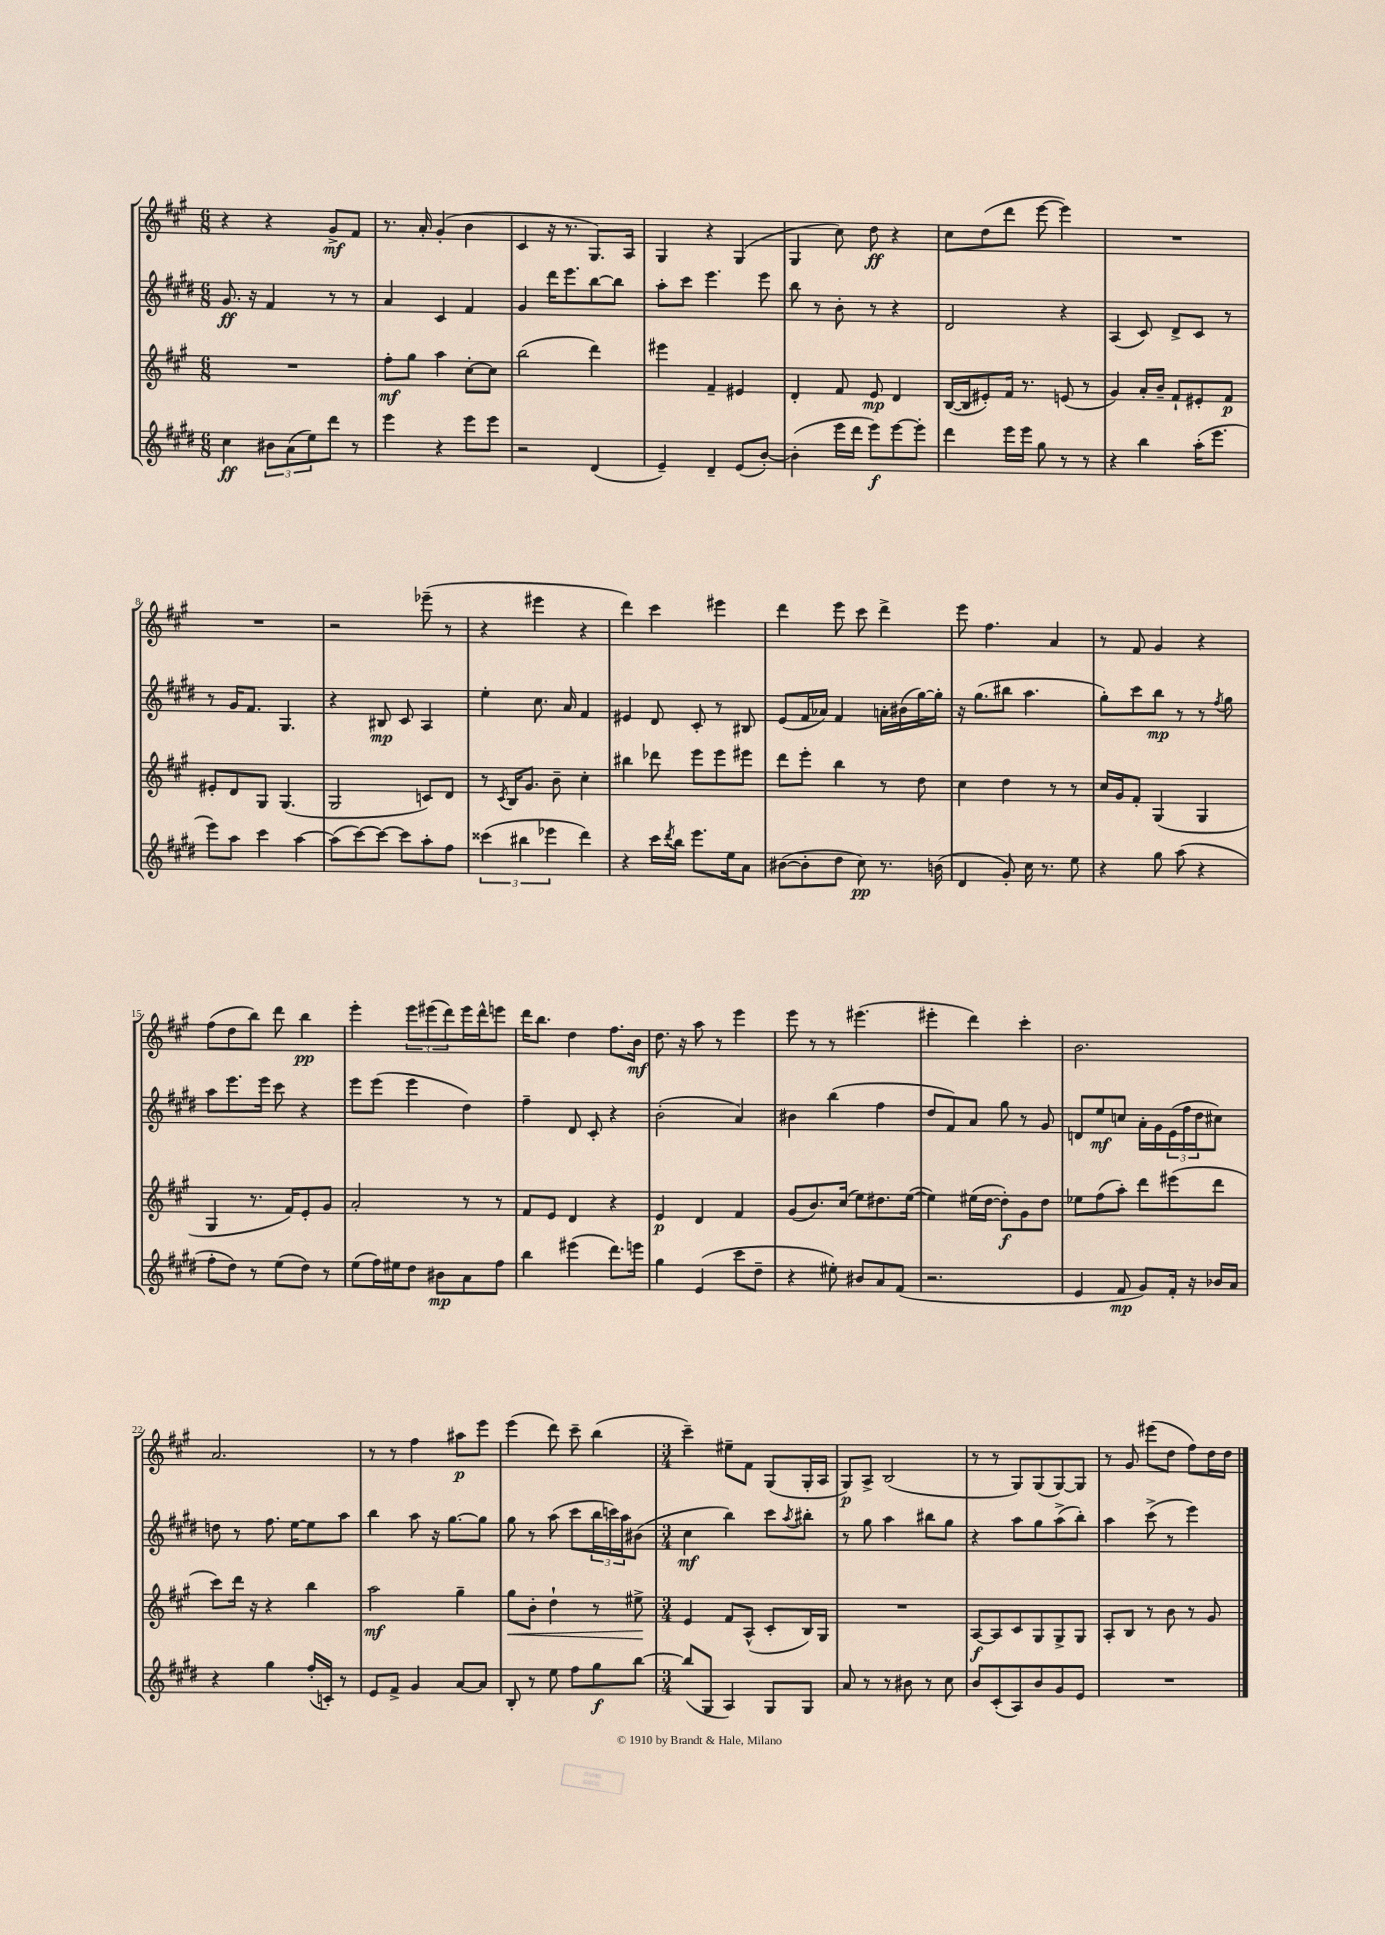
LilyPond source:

<<
\new StaffGroup <<
\new Staff = "s0" {
    \clef treble \key a \major \numericTimeSignature \time 6/8
    r4 r4 gis'8->\mf fis'8 |
    r8. a'16-. gis'4-.( b'4 |
    cis'4 r16 r8. gis8.) a16 |
    gis4 r4 gis4( |
    gis4 cis''8) d''8\ff r4 |
    cis''8 d''8( d'''8 e'''8~ e'''4) |
    R2. |
    R2. |
    r2 ees'''8--( r8 |
    r4 eis'''4 r4 |
    d'''4) cis'''4 eis'''4 |
    d'''4 e'''8 cis'''8 d'''4-> |
    e'''8 fis''4. a'4 |
    r8 fis'8 gis'4 r4 |
    fis''8( d''8 b''8) d'''8 b''4\pp |
    e'''4-. \tuplet 3/2 { e'''8 eis'''8( d'''8) } eis'''16 d'''16-^ e'''8 |
    d'''16 b''8. d''4 fis''8. b'16\mf |
    d''8. r16 a''8 r8 e'''4 |
    e'''8 r8 r8 eis'''4.( |
    eis'''4-. d'''4) cis'''4-. |
    b'2. |
    a'2. |
    r8 r8 fis''4 ais''8\p e'''8 |
    e'''4( d'''8) cis'''8-- b''4( |
    \numericTimeSignature \time 3/4 cis'''4--) eis''8-- fis'8 gis8( gis16-. a16 |
    gis8\p) a8-> b2( |
    r8 r8 gis8) gis8( gis8~) gis8 |
    r8 gis'8 eis'''8( d''8 fis''8) d''16 d''16 \bar "|." |
}
\new Staff = "s1" {
    \clef treble \key e \major \numericTimeSignature \time 6/8
    gis'8.\ff r16 fis'4 r8 r8 |
    a'4 cis'4 fis'4 |
    gis'4 dis'''16 e'''8. b''8~ b''8 |
    a''8-. cis'''8 e'''4. e'''8 |
    b''8 r8 b'8-. r8 r4 |
    dis'2 r4 |
    a4( cis'8) dis'8-> cis'8 r8 |
    r8 gis'16 fis'8. gis4. |
    r4 bis8\mp cis'8 a4 |
    e''4-. cis''8. a'16 fis'4 |
    eis'4 dis'8 cis'8-. r8 bis8 |
    e'8( fis'16 aes'16) fis'4 a'16-. bis'16( gis''16~) gis''16-. |
    r16 gis''8.( bis''8 a''4. |
    gis''8-.) cis'''8 b''8\mp r8 r8 \acciaccatura { fis''8 } gis''8 |
    a''8 e'''8. e'''16 cis'''8 r4 |
    e'''8 e'''8( e'''4 dis''4) |
    fis''4-- dis'8 cis'8-. r4 |
    b'2-.( a'4) |
    bis'4 b''4( fis''4 |
    dis''8 fis'8) a'8 gis''8 r8 gis'8 |
    d'8 e''8\mf c''8 a'16-. gis'16 \tuplet 3/2 { e'16( fis''16 dis''16 } cis''8) |
    d''8 r8 fis''8. e''16~ e''8 a''8 |
    b''4 a''8 r16 gis''8.~ gis''8 |
    gis''8 r8 a''8( cis'''8 \tuplet 3/2 { b''16 c'''16) a''16 } bis'8( |
    \numericTimeSignature \time 3/4 cis''4\mf b''4) cis'''8 \acciaccatura { a''8 } bis''8-. |
    r8 gis''8 a''4 bis''8 gis''8 |
    r4 a''8 gis''8 a''8->( b''8-.) |
    a''4 cis'''8->( r8 e'''4) \bar "|." |
}
\new Staff = "s2" {
    \clef treble \key a \major \numericTimeSignature \time 6/8
    R2. |
    fis''8-.\mf gis''8 a''4 cis''8~-. cis''8 |
    b''2( d'''4) |
    eis'''4 fis'4-- eis'4 |
    d'4-. fis'8 e'8\mp d'4 |
    b16~( b16 eis'8-.) fis'16 r8. e'8( r8 |
    gis'4) a'16-. b'16-- fis'8-! eis'8-. fis'8\p |
    eis'8-. d'8 gis8 gis4.( |
    gis2 c'8) d'8 |
    r8 \acciaccatura { cis'8 } b16 gis'8. b'8-- cis''4-. |
    bis''4 des'''8 e'''8 e'''8 eis'''8 |
    d'''8 e'''8-. b''4 r8 d''8 |
    cis''4 d''4 r8 r8 |
    cis''16 gis'16 fis'8-. gis4( gis4 |
    gis4 r8. fis'16) e'8-. gis'8 |
    a'2-. r8 r8 |
    fis'8 e'8 d'4 r4 |
    e'4\p d'4 fis'4 |
    gis'8( b'8.) cis''16( e''8) dis''8. e''16~( |
    e''4) eis''16( d''16~ d''8-.\f) gis'8 d''8 |
    ees''8 fis''8( a''8-.) d'''8 eis'''8( d'''8 |
    cis'''8) d'''16 r16 r4 b''4 |
    a''2\mf gis''4-- |
    gis''8\< b'8-. d''4-! r8 eis''8->\! |
    \numericTimeSignature \time 3/4 e'4 fis'8 a8-^( cis'8-. b16) gis16 |
    R2. |
    a8~\f a8 cis'8 gis8 gis8-> gis8 |
    a8-. b8 r8 b'8 r8 gis'8 \bar "|." |
}
\new Staff = "s3" {
    \clef treble \key e \major \numericTimeSignature \time 6/8
    cis''4\ff \tuplet 3/2 { bis'8 a'8( e''8) } dis'''8 r8 |
    e'''4 r4 e'''8 e'''8 |
    r2 dis'4( |
    e'4--) dis'4-- e'8( b'8~-.) |
    b'4-.( e'''16 dis'''16 e'''8\f) e'''8~ e'''8-. |
    dis'''4 e'''16 e'''16 gis''8 r8 r8 |
    r4 b''4 a''16-.( e'''8. |
    e'''8) a''8 cis'''4 a''4~ |
    a''8( cis'''8~) cis'''8~ cis'''8 a''8-. fis''8 |
    \tuplet 3/2 { cisis'''4( bis''4 ees'''4 } dis'''4) |
    r4 cis'''16 \acciaccatura { dis'''8 } b''16 e'''8. e''16 a'8 |
    bis'8~( bis'8-. dis''8 cis''8\pp) r8. b'16( |
    dis'4 gis'8-.) cis''16 r8. e''8 |
    r4 gis''8 a''8( r4 |
    fis''8-. dis''8) r8 e''8( dis''8) r8 |
    e''8( fis''16) eis''16 dis''8 bis'8\mp a'8 fis''8 |
    b''4 eis'''4( dis'''8.) e'''16 |
    gis''4 e'4( cis'''8 dis''8-- |
    r4 eis''8-.) bis'8 a'8 fis'8( |
    r2. |
    e'4 fis'8\mp gis'8) fis'16-. r16 bes'16 a'16 |
    r4 gis''4 fis''16-.( c'16-.) r8 |
    e'8 fis'8-> gis'4 a'8~ a'8 |
    b8-. r8 e''8 fis''8 gis''8\f b''8~ |
    \numericTimeSignature \time 3/4 b''8( gis8 a4) gis8 gis8 |
    a'8 r8 r8 bis'8 r8 cis''8 |
    b'8 cis'8-.( a8) b'8 gis'8 e'8 |
    R2. \bar "|." |
}
>>
>>
